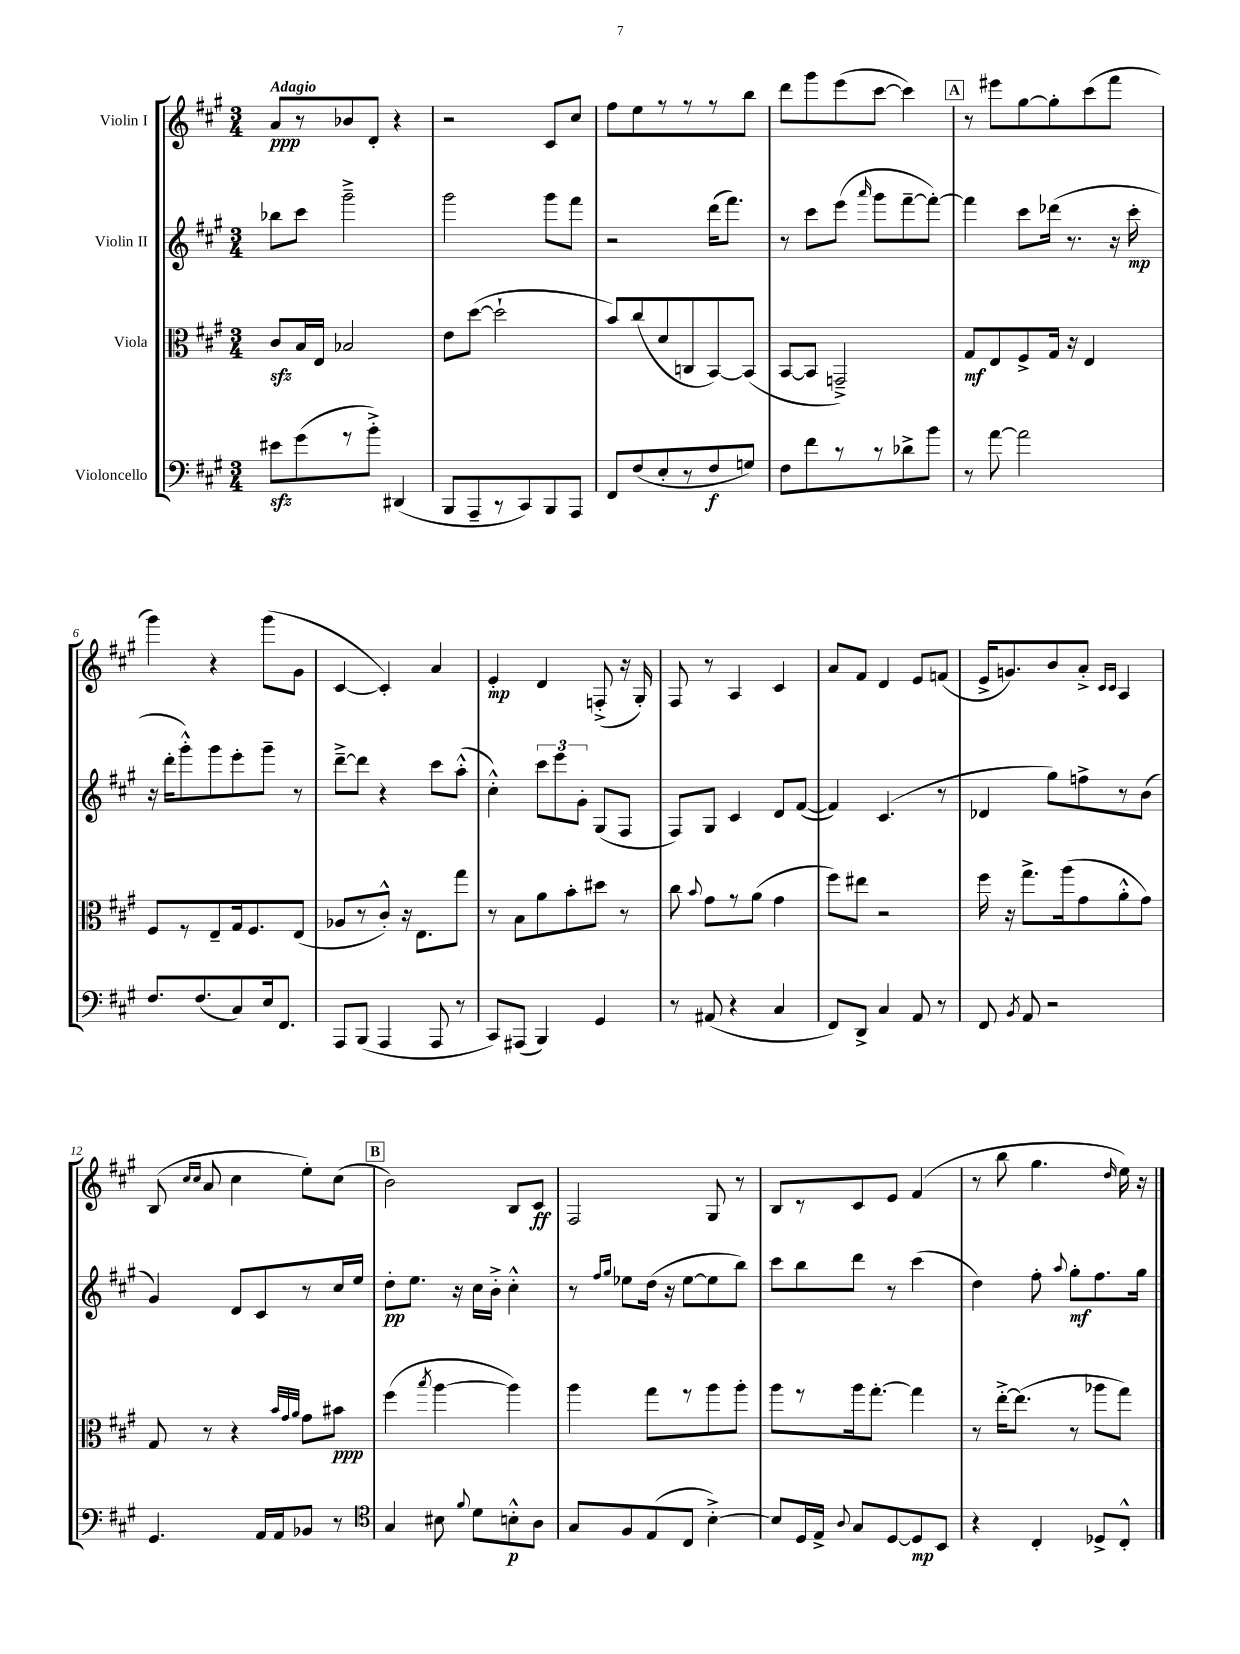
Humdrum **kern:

**kern	**dynam	**kern	**dynam	**kern	**dynam	**kern	**dynam
*part4	*part4	*part3	*part3	*part2	*part2	*part1	*part1
*staff4	*staff4	*staff3	*staff3	*staff2	*staff2	*staff1	*staff1
*I"Violoncello	*	*I"Viola	*	*I"Violin II	*	*I"Violin I	*
*clefF4	*	*clefC3	*	*clefG2	*	*clefG2	*
*k[f#c#g#]	*	*k[f#c#g#]	*	*k[f#c#g#]	*	*k[f#c#g#]	*
*M3/4	*	*M3/4	*	*M3/4	*	*M3/4	*
=1	=1	=1	=1	=1	=1	=1	=1
!	!	!	!	!	!	!LO:TX:a:B:t=Adagio	!
8e#Xzz\L	.	8c#zz/L	.	8bb-X\L	.	8a/L	ppp
(8g#\	.	16B/L	.	8ccc#\J	.	8r	.
.	.	16E/JJ	.	.	.	.	.
8r	.	2B-X/	.	2ggg#~^\	.	8b-X/	.
8b'^\J)	.	.	.	.	.	8d'/J	.
(4DD#X/	.	.	.	.	.	4r	.
=2	=2	=2	=2	=2	=2	=2	=2
8BBB/L	.	8e\L	.	2ggg#\	.	2r	.
8AAA~/	.	([8dd\J	.	.	.	.	.
8r	.	2dd`\]	.	.	.	.	.
8CC#/)	.	.	.	.	.	.	.
8BBB/	.	.	.	8ggg#\L	.	8c#/L	.
8AAA/J	.	.	.	8fff#\J	.	8cc#/J	.
=3	=3	=3	=3	=3	=3	=3	=3
8FF#/L	.	8b/L)	.	2r	.	8ff#\L	.
(8F#/	.	(8cc#/	.	.	.	8ee\	.
8E'/	.	8d/	.	.	.	8r	.
8r	.	8Cn/	.	.	.	8r	.
8F#/	f	[8BB/)	.	(16ddd\KL	.	8r	.
.	.	.	.	8.fff#\J)	.	.	.
8Gn/J)	.	(8BB/J]	.	.	.	8bb\J	.
=4	=4	=4	=4	=4	=4	=4	=4
8F#\L	.	[8BB/L	.	8r	.	8ddd\L	.
8f#\	.	8BB/J]	.	8ccc#\L	.	8ggg#\	.
8r	.	2GGn~^/)	.	(8eee\J	.	(8eee\	.
.	.	.	.	16qqaaa/	.	.	.
8r	.	.	.	8ggg#\L	.	[8ccc#\J	.
8d-X^\	.	.	.	[8fff#~\	.	4ccc#\])	.
8b\J	.	.	.	8fff#'\J_)	.	.	.
!!LO:REH:place=s1:t=A
=5	=5	=5	=5	=5	=5	=5	=5
8r	.	8G#/L	mf	4fff#\]	.	8r	.
[8a\	.	8E/	.	.	.	8eee#X\L	.
2a\]	.	8F#^/	.	8ccc#\L	.	[8gg#\	.
.	.	16G#/Jk	.	(16ddd-X\Jk	.	8gg#'\]	.
.	.	16r	.	8.r	.	.	.
.	.	4E/	.	.	.	(8ccc#\	.
.	.	.	.	16r	.	8fff#\J	.
.	.	.	.	16ccc#'\	mp	.	.
!!LO:LB:g=z
=6	=6	=6	=6	=6	=6	=6	=6
8.F#/L	.	8F#/L	.	16r	.	4ggg#\)	.
.	.	.	.	16ddd'\KL	.	.	.
.	.	8r	.	8ggg#'^^\)	.	.	.
(8.F#/	.	.	.	.	.	.	.
.	.	8E~/	.	8ggg#\	.	4r	.
8C#/)	.	16G#/k	.	8eee'\	.	.	.
.	.	8.F#/	.	.	.	.	.
16E/k	.	.	.	8ggg#~\J	.	(8ggg#\L	.
8.FF#/J	.	.	.	.	.	.	.
.	.	(8E/J	.	8r	.	8g#\J	.
=7	=7	=7	=7	=7	=7	=7	=7
8AAA/L	.	8A-X/L	.	[8ddd~^\L	.	[4c#/	.
(8BBB/J	.	8r	.	8ddd\J]	.	.	.
4AAA/	.	8c#'^^/J)	.	4r	.	4c#'/])	.
.	.	16r	.	.	.	.	.
.	.	8.E\L	.	.	.	.	.
8AAA/	.	.	.	8ccc#\L	.	4a/	.
8r	.	8gg#\J	.	(8aa'^^\J	.	.	.
=8	=8	=8	=8	=8	=8	=8	=8
8CC#/L)	.	8r	.	4cc#'^^\)	.	4e'/	mp
(8AAA#X/J	.	8B\L	.	.	.	.	.
4BBB/)	.	8a\	.	12ccc#\L	.	4d/	.
.	.	.	.	12eee\	.	.	.
.	.	8b'\	.	.	.	.	.
.	.	.	.	12g#'\J	.	.	.
4GG#/	.	8dd#X\J	.	(8G#/L	.	(8Fn'^/	.
.	.	8r	.	8F#/J	.	16r	.
.	.	.	.	.	.	16G#'/)	.
=9	=9	=9	=9	=9	=9	=9	=9
8r	.	8cc#\	.	8F#/L)	.	8F#/	.
.	.	8qqb/	.	.	.	.	.
(8AA#X/	.	8g#\L	.	8G#/J	.	8r	.
4r	.	8r	.	4c#/	.	4A/	.
.	.	(8a\J	.	.	.	.	.
4C#/	.	4g#\	.	8d/L	.	4c#/	.
.	.	.	.	([8f#/J	.	.	.
=10	=10	=10	=10	=10	=10	=10	=10
8FF#/L)	.	8ff#\L)	.	4f#/])	.	8a/L	.
8DD^/J	.	8ee#X\J	.	.	.	8f#/J	.
4C#/	.	2r	.	(4.c#/	.	4d/	.
8AA/	.	.	.	.	.	8e/L	.
8r	.	.	.	8r	.	(8fn/J	.
=11	=11	=11	=11	=11	=11	=11	=11
8FF#/	.	16ff#\	.	4d-X/	.	16e^/KL	.
.	.	16r	.	.	.	8.gn/)	.
8qBB/	.	.	.	.	.	.	.
8AA/	.	8.gg#^\L	.	.	.	.	.
2r	.	.	.	8gg#\L)	.	8b/	.
.	.	(16aa\k	.	.	.	.	.
.	.	8g#\	.	8ffn^\	.	8a'^/J	.
.	.	.	.	.	.	16qqc#/LL	.
.	.	.	.	.	.	16qqc#/JJ	.
.	.	8a'^^\	.	8r	.	4A/	.
.	.	8g#\J)	.	(8b\J	.	.	.
!!LO:LB:g=z
=12	=12	=12	=12	=12	=12	=12	=12
4.GG#/	.	8G#/	.	4g#/)	.	(8B/	.
.	.	.	.	.	.	16qqcc#/LL	.
.	.	.	.	.	.	16qqcc#/JJ	.
.	.	8r	.	.	.	8a/	.
.	.	4r	.	8d/L	.	4cc#\	.
16AA/LL	.	.	.	8c#/	.	.	.
16AA/J	.	.	.	.	.	.	.
.	.	32qqb/LLL	.	.	.	.	.
.	.	32qqg#/	.	.	.	.	.
.	.	32qqa/JJJ	.	.	.	.	.
8BB-X/J	.	8g#\L	.	8r	.	8ee'\L)	.
8r	.	8b#X\J	ppp	16cc#/L	.	(8cc#\J	.
.	.	.	.	16ee/JJ	.	.	.
!!LO:REH:place=s1:t=B
=13	=13	=13	=13	=13	=13	=13	=13
*clefC4	*	*	*	*	*	*	*
4G#/	.	(4ff#\	.	8dd'\L	pp	2b\)	.
.	.	.	.	8.ee\J	.	.	.
.	.	8qbb/	.	.	.	.	.
8B#X\	.	[4aa\	.	.	.	.	.
.	.	.	.	16r	.	.	.
8qqf#/	.	.	.	.	.	.	.
8d\L	.	.	.	16cc#\LL	.	.	.
.	.	.	.	16b'^\JJ	.	.	.
8Bn'^^\	p	4aa\])	.	4cc#'^^\	.	8B/L	.
8A\J	.	.	.	.	.	8c#/J	ff
=14	=14	=14	=14	=14	=14	=14	=14
8G#/L	.	4aa\	.	8r	.	2F#/	.
.	.	.	.	16qqff#/LL	.	.	.
.	.	.	.	16qqgg#/JJ	.	.	.
8F#/	.	.	.	8ee-X\L	.	.	.
(8E/	.	8gg#\L	.	(16dd\Jk	.	.	.
.	.	.	.	16r	.	.	.
8C#/J	.	8r	.	[8ee-\L	.	.	.
[4B'^\)	.	8aa\	.	8ee-\]	.	8G#/	.
.	.	8aa'\J	.	8bb\J)	.	8r	.
=15	=15	=15	=15	=15	=15	=15	=15
8B/L]	.	8aa\L	.	8ccc#\L	.	8B/L	.
16D/L	.	8r	.	8bb\	.	8r	.
16E^/JJ	.	.	.	.	.	.	.
8qqA/	.	.	.	.	.	.	.
8G#/L	.	16aa\k	.	8ddd\J	.	8c#/	.
.	.	[8.gg#'\J	.	.	.	.	.
[8D/	.	.	.	8r	.	8e/J	.
8D/]	mp	4gg#\]	.	(4ccc#\	.	(4f#/	.
8BB/J	.	.	.	.	.	.	.
=16	=16	=16	=16	=16	=16	=16	=16
4r	.	8r	.	4dd\)	.	8r	.
.	.	[16ee'^\KL	.	.	.	8bb\	.
.	.	(8.ee\J]	.	.	.	.	.
4C#'/	.	.	.	8ff#'\	.	4.gg#\	.
.	.	.	.	8qqaa/	.	.	.
.	.	8r	.	8gg#'\L	mf	.	.
8D-X^/L	.	8aa-X\L	.	8.ff#\	.	.	.
.	.	.	.	.	.	16qqdd/	.
8C#'^^/J	.	8gg#\J)	.	.	.	16ee\)	.
.	.	.	.	16gg#\Jk	.	16r	.
==	==	==	==	==	==	==	==
*-	*-	*-	*-	*-	*-	*-	*-
